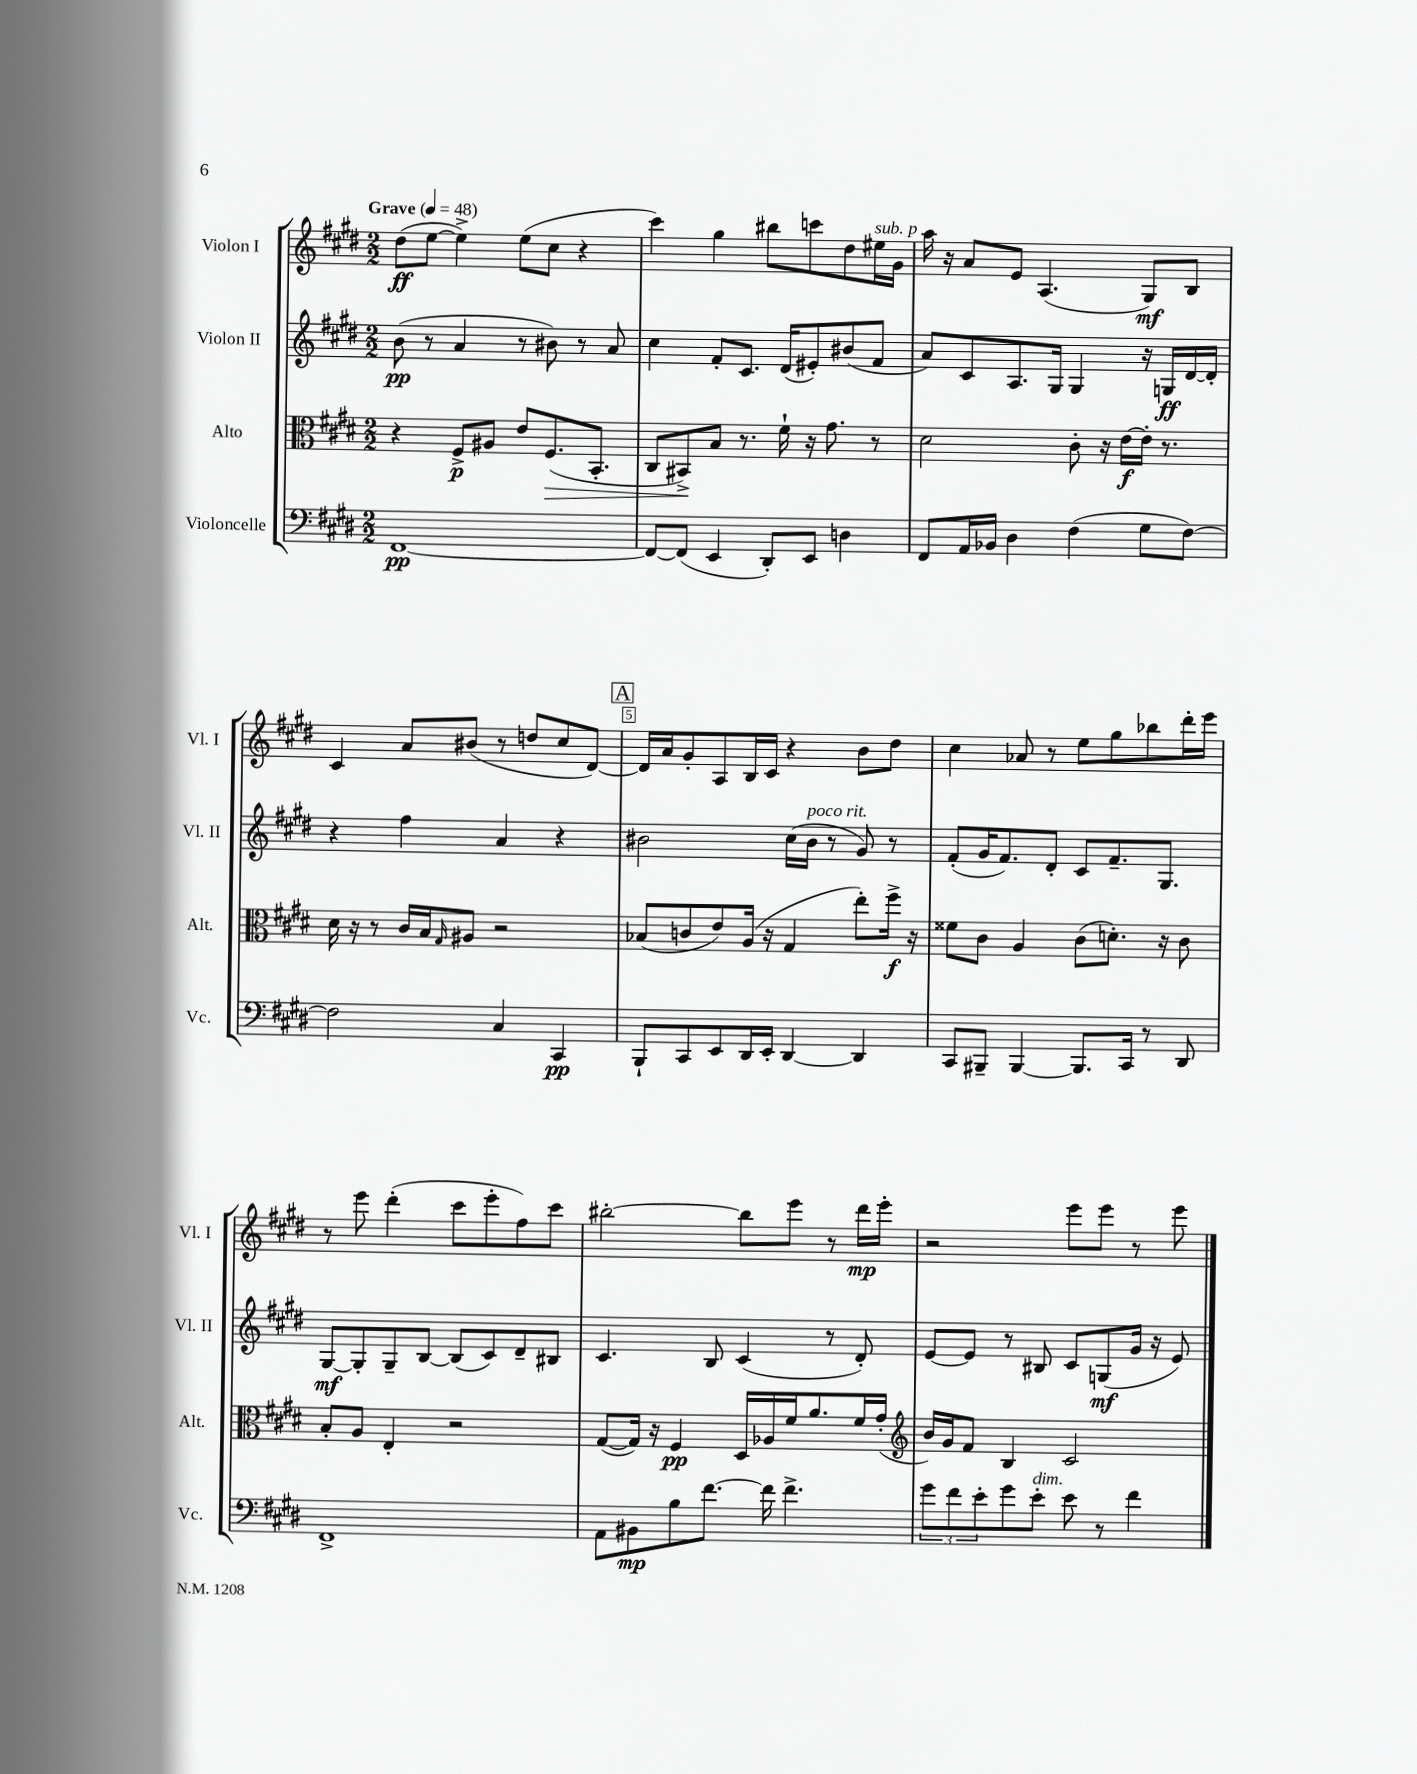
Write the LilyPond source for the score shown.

<<
\new StaffGroup <<
\new Staff = "s0" \with { instrumentName = "Violon I" shortInstrumentName = "Vl. I" } {
    \clef treble \key e \major \numericTimeSignature \time 2/2 \tempo "Grave" 4 = 48
    dis''8\ff( e''8~ e''4->) e''8( cis''8 r4 |
    cis'''4) gis''4 bis''8 c'''8 dis''8 eis''16^\markup { \italic "sub. p" } gis'16 |
    a''16 r16 a'8 e'8 a4.( gis8\mf) b8 |
    cis'4 a'8 bis'8( r8 d''8 cis''8 dis'8~) |
    \mark \markup { \box "A" } dis'16 a'16 gis'8-. a8 b16 cis'16 r4 b'8 dis''8 |
    cis''4 aes'8 r8 e''8 gis''8 bes''8 dis'''16-. e'''16 |
    r8 e'''8 dis'''4-.( cis'''8 e'''8-. fis''8) cis'''8 |
    bis''2~-. bis''8 e'''8 r8 dis'''16\mp e'''16-. |
    r2 e'''8 e'''8 r8 e'''8 \bar "|." |
}
\new Staff = "s1" \with { instrumentName = "Violon II" shortInstrumentName = "Vl. II" } {
    \clef treble \key e \major \numericTimeSignature \time 2/2
    b'8\pp( r8 a'4 r8 bis'8) r8 a'8 |
    cis''4 fis'8-. cis'8. dis'16( eis'8-.) bis'8( fis'8 |
    a'8) cis'8 a8. gis16 gis4 r16 g16\ff dis'16~ dis'16-. |
    r4 fis''4 a'4 r4 |
    \mark \markup { \box "A" } bis'2 cis''16( bis'16^\markup { \italic "poco rit." } r8 gis'8) r8 |
    fis'8-.( gis'16 fis'8.) dis'8-. cis'8 fis'8.-- gis8. |
    gis8~\mf gis8-. gis8-- b8~ b8( cis'8) dis'8-- bis8 |
    cis'4. b8 cis'4( r8 dis'8-.) |
    e'8~ e'8 r8 bis8 cis'8 g8\mf( gis'16 r16 e'8) \bar "|." |
}
\new Staff = "s2" \with { instrumentName = "Alto" shortInstrumentName = "Alt." } {
    \clef alto \key e \major \numericTimeSignature \time 2/2
    r4 fis8->\p ais8 e'8 fis8.\>( b,8.-. |
    cis8 bis,8->\!) b8 r8. fis'16-! r16 gis'8. r8 |
    dis'2 cis'8-. r16 e'16~\f e'16-. r8. |
    dis'16 r16 r8 cis'16 b16 \grace { gis16 } ais8 r2 |
    \mark \markup { \box "A" } bes8( c'8 e'8) a16( r16 gis4 e''8-.) fis''16->\f r16 |
    fisis'8 cis'8 a4 cis'8( d'8.-.) r16 cis'8 |
    b8-. a8 e4-. r2 |
    gis8~( gis16) r16 fis4\pp dis16 aes16 fis'16 a'8. fis'16 gis'16-.( |
    \clef treble b'16) gis'16 fis'8 b4 cis'2 \bar "|." |
}
\new Staff = "s3" \with { instrumentName = "Violoncelle" shortInstrumentName = "Vc." } {
    \clef bass \key e \major \numericTimeSignature \time 2/2
    fis,1~\pp |
    fis,8~ fis,8( e,4 dis,8-.) e,8 d4 |
    fis,8 a,16 bes,16 dis4 fis4( gis8 fis8~) |
    fis2 cis4 cis,4\pp |
    \mark \markup { \box "A" } b,,8-! cis,8 e,8 dis,16 e,16-. dis,4~ dis,4 |
    cis,8 bis,,8-- bis,,4~ bis,,8. cis,16 r8 dis,8 |
    fis,1-> |
    a,8 bis,8\mp b8 fis'8.~ fis'16 fis'4.-> |
    \tuplet 3/2 { gis'8 fis'8 e'8-. } gis'8 e'8-.^\markup { \italic "dim." } e'8 r8 fis'4 \bar "|." |
}
>>
>>
\layout { \context { \Score \override BarNumber.break-visibility = ##(#f #t #t) barNumberVisibility = #(every-nth-bar-number-visible 5) \override BarNumber.stencil = #(make-stencil-boxer 0.1 0.3 ly:text-interface::print) } }
